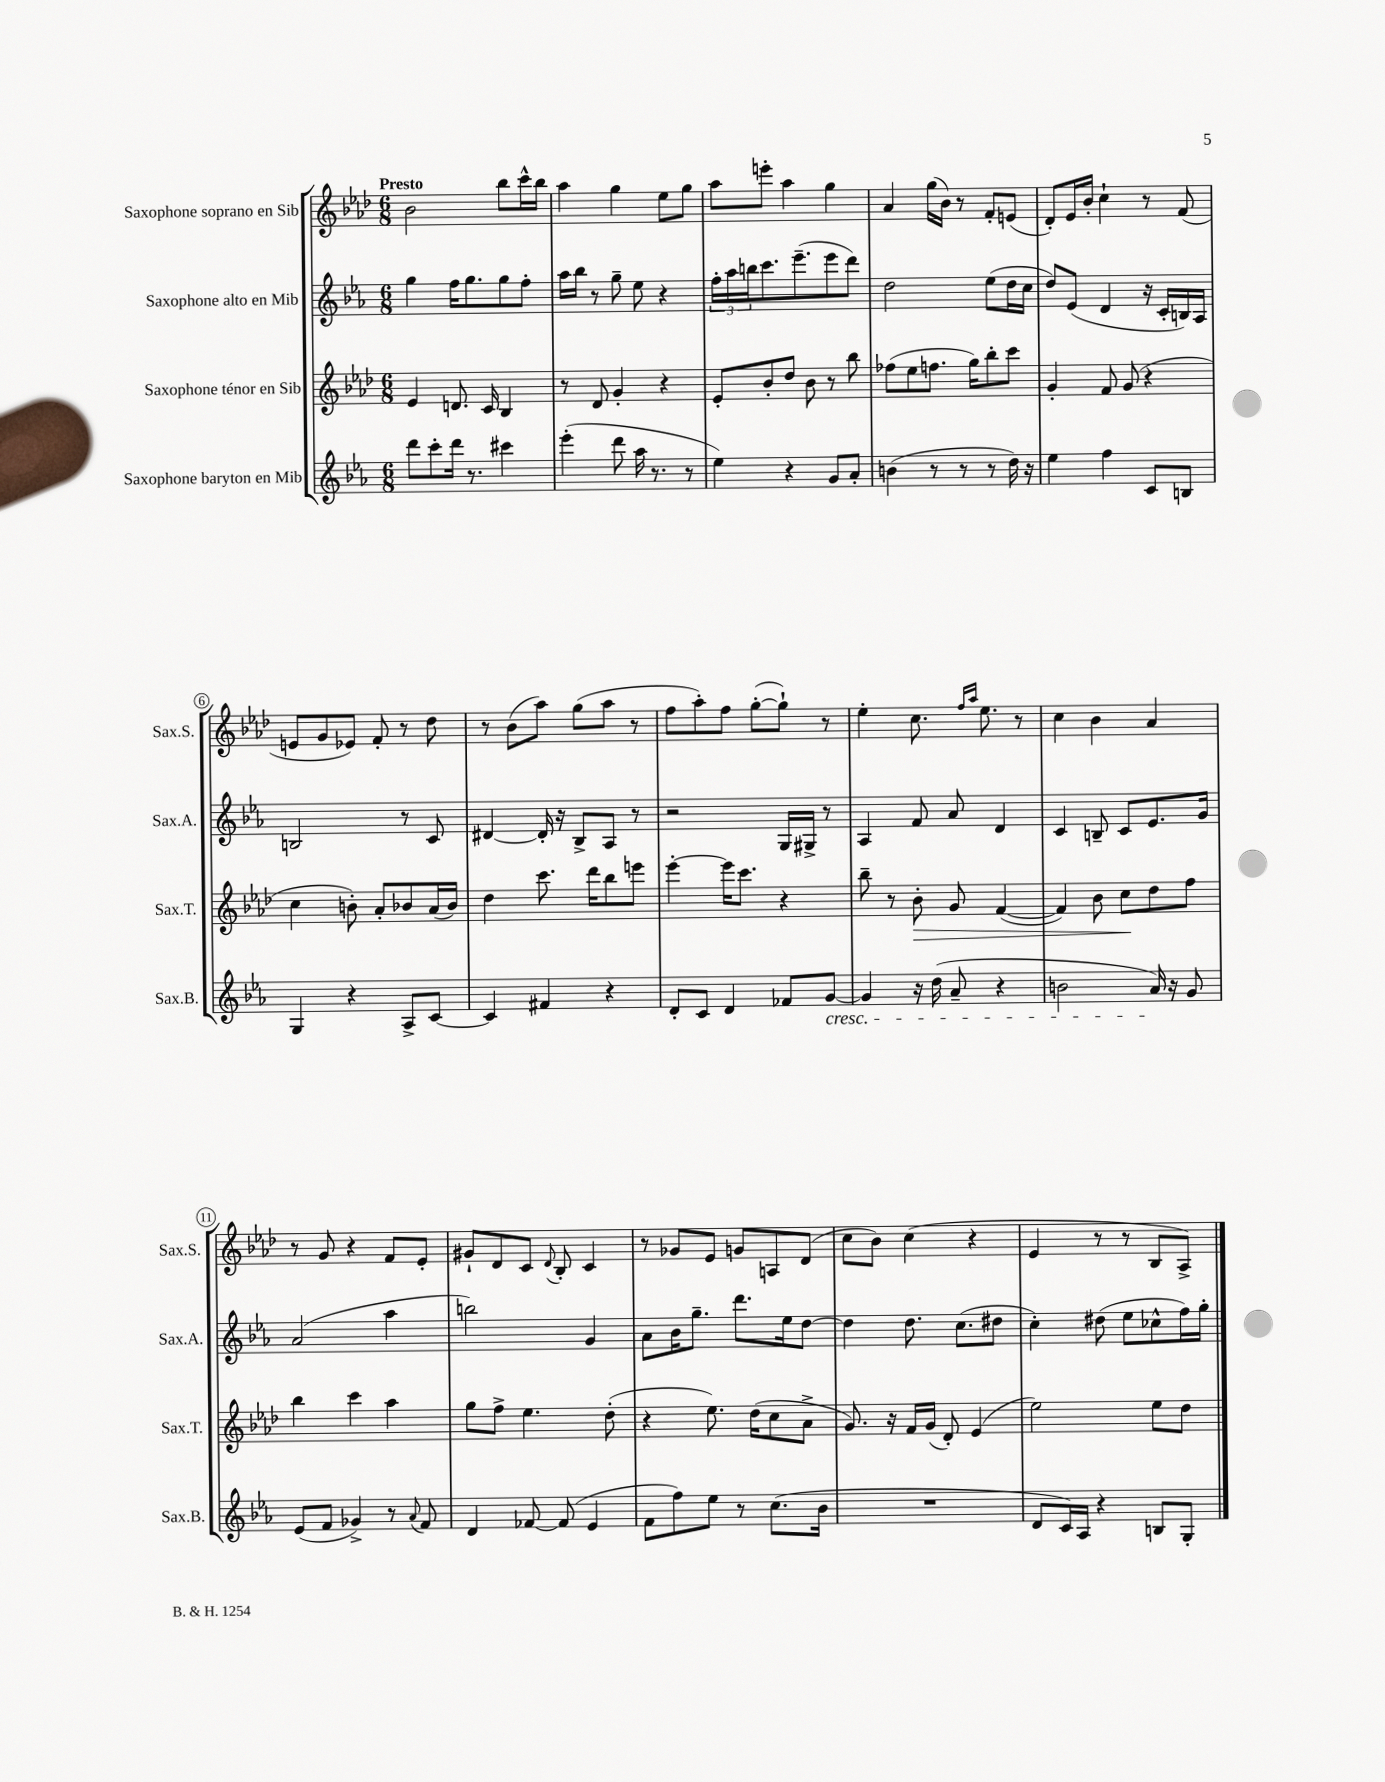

**kern	**kern	**kern	**kern
*staff4	*staff3	*staff2	*staff1
*clefG2	*clefG2	*clefG2	*clefG2
*k[b-e-a-]	*k[b-e-a-d-]	*k[b-e-a-]	*k[b-e-a-d-]
*M6/8	*M6/8	*M6/8	*M6/8
8ddd\L	4e-/	4gg\	2b-\
8ccc'\	.	.	.
16ddd\Jk	8.d/	16ff\LK	.
8.r	.	8.gg\	.
.	16c/	.	.
4ccc#\	4B-/	8gg\	8bb-\L
.	.	8ff'\J	16ccc^^\L
.	.	.	16bb-\JJ
=	=	=	=
(4eee-'\	8r	16aa-\LL	4aa-\
.	.	16bb-\JJ	.
.	8d-/	8r	.
8ddd\	4g'/	8gg~\	4gg\
16aa-\	.	8ee-\	.
8.r	.	.	.
.	4r	4r	8ee-\L
8r	.	.	8gg\J
=	=	=	=
4ee-\)	8e-'/L	24ff'\LL	8aa-\L
.	.	24aa-\	.
.	.	24bb\J	.
.	8b-'/	8.ccc\	8eee'\J
4r	8dd-/J	.	4aa-\
.	.	(8.eee-~\	.
.	8b-\	.	.
8g/L	8r	8eee-\	4gg\
8a-'/J	8bb-\	8ddd\J)	.
=	=	=	=
(4b\	(8ff-\L	2dd\	4a-/
.	8ee-\	.	.
8r	8.ff\J	.	(16gg\LL
.	.	.	16b-\JJ)
8r	.	.	8r
.	16gg\LK)	.	.
8r	8bb-'\	(8ee-\L	8f'/L
16dd\)	8ccc\J	16dd\L	(8e/J
16r	.	16cc\JJ	.
=	=	=	=
4ee-\	4g'/	8dd/L)	8d-'/L)
.	.	(8e-/J	16e-/L
.	.	.	16b-'/JJ
4ff\	8f/	4d/	4cc`\
.	(8g/	.	.
8c/L	4r	16r	8r
.	.	16c'/LL	.
8B/J	.	16B/)	(8f/
.	.	16A-/JJ	.
=	=	=	=
4G/	4cc\	2B/	8e/L
.	.	.	8g/
4r	8b'\)	.	8e-/J)
.	8a-'/L	.	8f'/
8A-^/L	8b-/	8r	8r
[8c/J	(16a-/L	8c/	8dd-\
.	16b-/JJ)	.	.
=	=	=	=
4c/]	4dd-\	[4d#/	8r
.	.	.	(8b-\L
4f#/	8.ccc\	16d#'/]	8aa-\J)
.	.	16r	.
.	.	8B-^/L	(8gg\L
.	16ddd-\LK	.	.
4r	8bb-\	8A-/J	8aa-\J
.	8eee\J	8r	8r
=	=	=	=
8d'/L	[4eee-'\	2r	8ff\L
8c/J	.	.	8aa-'\)
4d/	16eee-\]LK	.	8ff\J
.	8.ccc\J	.	.
.	.	.	([8gg'\L
8f-/L	4r	16G/LL	8gg`\]J)
.	.	16G#^/JJ	.
[8g/J	.	8r	8r
=	=	=	=
4g/]	8bb-~\	4A-/	4ee-'\
.	8r	.	.
16r	8b-'\	8f/	8.cc\
(16dd\	.	.	.
8a-~/	8g/	8a-/	.
.	.	.	16qqff/LL
.	.	.	16qqaa-/JJ
.	.	.	8.ee-\
4r	([4f/	4d/	.
.	.	.	8r
=	=	=	=
2b\	4f/])	4c/	4cc\
.	8b-\	8B~/	4b-\
.	8cc\L	8c/L	.
16a-/)	8dd-\	8.e-/	4a-/
16r	.	.	.
8g/	8ff\J	.	.
.	.	16g/Jk	.
=	=	=	=
(8e-/L	4bb-\	(2a-/	8r
8f/J	.	.	8g/
4g-^/)	4ccc\	.	4r
8r	4aa-\	4aa-\	8f/L
8qqa-/	.	.	.
8f/	.	.	8e-'/J
=	=	=	=
4d/	8gg\L	2bb\)	8g#`/L
.	8ff^\J	.	8d-/
[8f-/	4.ee-\	.	8c/J
.	.	.	8qqd-/
(8f-/]	.	.	8B-'/
4e-/	.	4g/	4c/
.	(8dd-'\	.	.
=	=	=	=
8f\L	4r	8a-\L	8r
8ff\)	.	16b-\K	8g-/L
.	.	8.gg~\J	.
8ee-\J	8.ee-\)	.	8e-/J
8r	.	8.ddd\L	8g/L
.	(16dd-\LK	.	.
(8.cc\L	8cc\	.	8A/
.	.	16ee-\k	.
.	8a-^\J	[8dd\J	(8d-/J
16b-\Jk	.	.	.
=	=	=	=
2.r	8.g/)	4dd\]	8cc\L
.	.	.	8b-\J)
.	16r	.	.
.	16f/LL	8.dd\	(4cc\
.	(16g/JJ	.	.
.	8d-'/)	.	.
.	.	(8.cc\L	.
.	(4e-/	.	4r
.	.	8dd#\J	.
=	=	=	=
8d/L	2ee-\)	4cc'\)	4e-/
16c/L)	.	.	.
16A-/JJ	.	.	.
4r	.	(8dd#\	8r
.	.	8ee-\L	8r
8B/L	8ee-\L	8cc-^^\	8B-/L
8G'/J	8dd-\J	16ff\L)	8A-^/J)
.	.	16gg'\JJ	.
==	==	==	==
*-	*-	*-	*-
